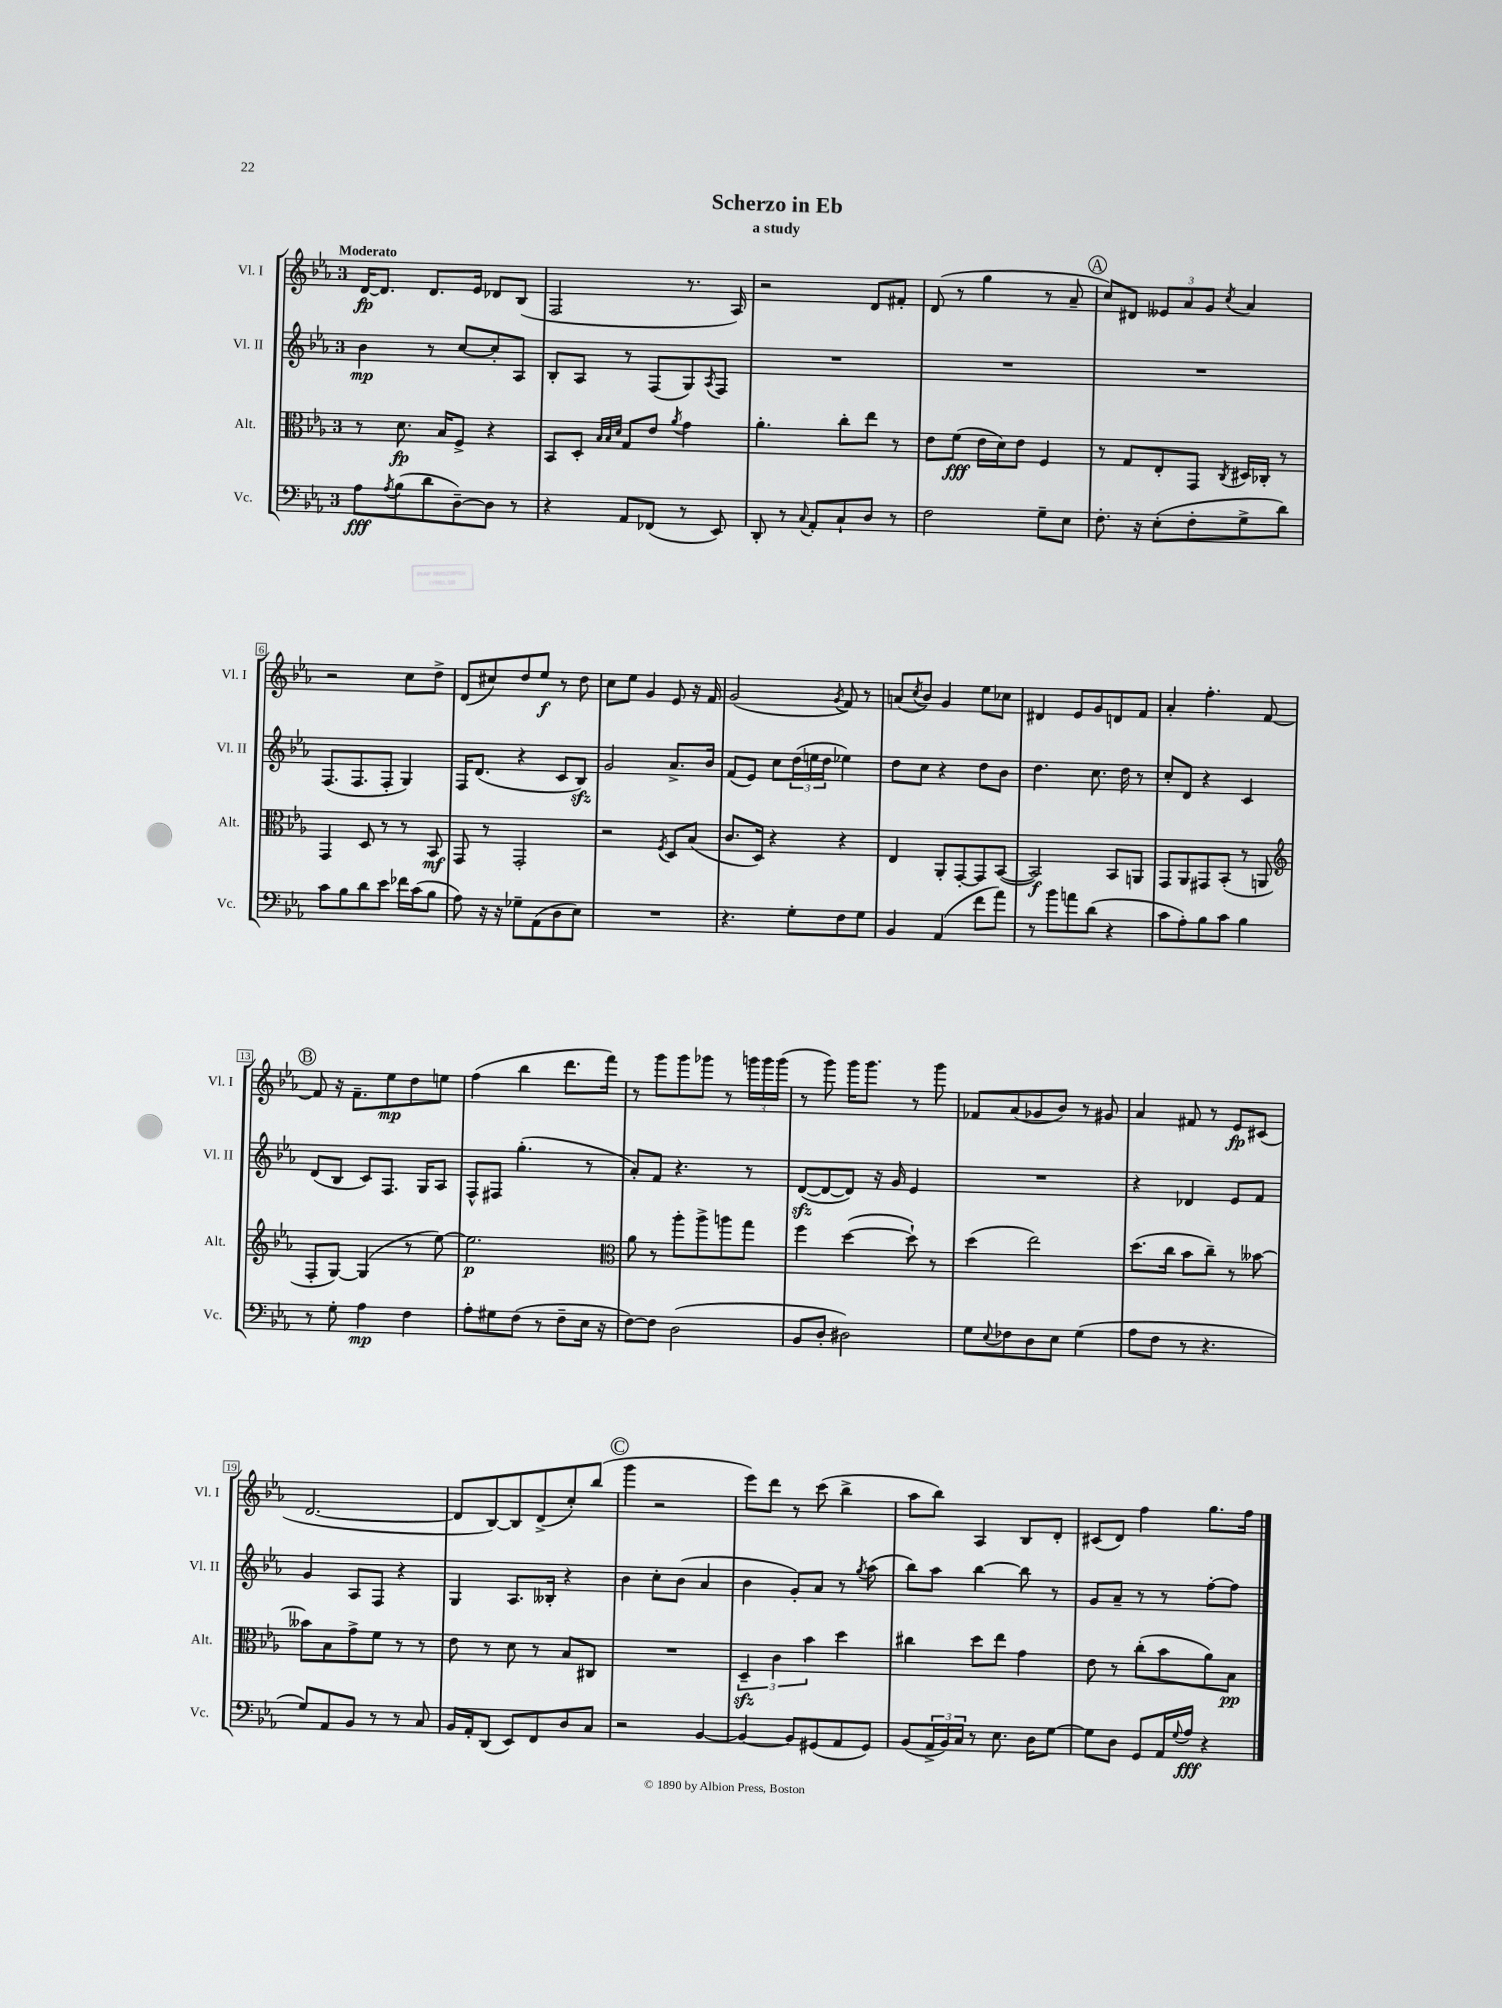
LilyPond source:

\header { title = "Scherzo in Eb" subtitle = "a study" }
<<
\new StaffGroup <<
\new Staff = "s0" \with { instrumentName = "Vl. I" shortInstrumentName = "Vl. I" } {
    \clef treble \key ees \major \once \override Staff.TimeSignature.style = #'single-digit \time 3/4 \tempo "Moderato"
    d'16~\fp d'8. d'8. ees'16 des'8 bes8( |
    f2 r8. aes16) |
    r2 d'8 fis'8-. |
    d'8( r8 g''4 r8 aes'8-- |
    \mark \markup { \circle "A" } c''8) dis'8 \tuplet 3/2 { eeses'8 aes'8 g'8 } \acciaccatura { c''8 } aes'4 |
    r2 c''8 d''8-> |
    d'8( cis''8) d''8 ees''8\f r8 d''8 |
    c''8 ees''8 g'4 ees'8 r16 f'16 |
    g'2( \acciaccatura { g'8 } f'8) r8 |
    a'8( \acciaccatura { c''8 } bes'8) g'4 ees''8 ces''8 |
    dis'4 ees'8 g'8 d'8 f'8 |
    aes'4-. f''4.-. f'8~ |
    \mark \markup { \circle "B" } f'8 r16 f'8.-- ees''8\mp d''8 e''8 |
    f''4( bes''4 d'''8. f'''16) |
    r8 g'''8 g'''8 ges'''8 r8 \tuplet 3/2 { g'''16 g'''16 g'''16( } |
    r8 g'''8) g'''16 g'''8. r8 g'''8 |
    fes'8 aes'8( ges'8 bes'8) r8 gis'8 |
    aes'4 fis'8 r8 ees'8\fp cis'8( |
    d'2.~ |
    d'8 bes8~) bes8 d'8->( c''8-.) bes''8( |
    \mark \markup { \circle "C" } g'''4 r2 |
    ees'''8) d'''8 r8 c'''8( bes''4-> |
    aes''8 bes''8) aes4 bes8 d'8-. |
    cis'8( d'8) f''4 g''8. f''16 \bar "|." |
}
\new Staff = "s1" \with { instrumentName = "Vl. II" shortInstrumentName = "Vl. II" } {
    \clef treble \key ees \major \once \override Staff.TimeSignature.style = #'single-digit \time 3/4
    bes'4\mp r8 c''8~ c''8-. aes8 |
    bes8-. aes8 r8 f8( g8) \acciaccatura { aes8 } f8 |
    R2. |
    R2. |
    \mark \markup { \circle "A" } R2. |
    f8.( f8. f8-. g4) |
    f16 d'8.( r4 c'8 bes8\sfz) |
    g'2 aes'8.-> bes'16 |
    f'8( ees'8) c''8 \tuplet 3/2 { d''16( e''16 d''16 } ees''4) |
    d''8 c''8 r4 d''8 bes'8 |
    d''4. c''8. d''16 r8 |
    c''8-. d'8 r4 c'4 |
    \mark \markup { \circle "B" } d'8( bes8 c'8) f8. g16 aes8 |
    f8-^ fis8 g''4.-.( r8 |
    aes'8-.) f'8 r4. r8 |
    d'8~\sfz( d'8~ d'8) r16 g'16 ees'4 |
    R2. |
    r4 des'4 ees'8 f'8 |
    g'4 aes8 f8 r4 |
    g4 aes8. beses16-. r4 |
    \mark \markup { \circle "C" } bes'4 c''8-. bes'8( aes'4 |
    bes'4 g'8-.) aes'8 r8 \acciaccatura { g''8 } aes''8( |
    bes''8) aes''8 bes''4~ bes''8 r8 |
    g'8 aes'8-- r8 r8 f''8~-. f''8 \bar "|." |
}
\new Staff = "s2" \with { instrumentName = "Alt." shortInstrumentName = "Alt." } {
    \clef alto \key ees \major \once \override Staff.TimeSignature.style = #'single-digit \time 3/4
    r8 d'8.\fp bes16 f8-> r4 |
    bes,8 d8-. \grace { bes32 bes32 d'32 } g8 ees'8 \acciaccatura { aes'8 } g'4 |
    aes'4.-. c''8-. ees''8 r8 |
    ees'8 f'8\fff( ees'16 d'16) ees'8 f4 |
    \mark \markup { \circle "A" } r8 g8 ees8-. g,8 \acciaccatura { c8 } dis16 ces16-. r8 |
    g,4 d8 r8 r8 bes,8\mf |
    g,8 r8 g,2-. |
    r2 \acciaccatura { f8 } d8 bes8( |
    c'8. d16) r4 r4 |
    ees4 aes,8-. g,8~-. g,8 bes,8~( |
    bes,2\f) bes,8 a,8 |
    g,8 aes,8 gis,8 bes,8-.( r8 a,8 |
    \mark \markup { \circle "B" } \clef treble f8-. g8~) g4( r8 ees''8~) |
    ees''2.\p |
    \clef alto aes'8 r8 aes''8-. aes''8-> a''8 g''8 |
    f''4 d''4~( d''8-!) r8 |
    d''4( ees''2) |
    d''8.( c''16 bes'8 c''8--) r8 beses'8~ |
    beses'8 bes8 g'8-> f'8 r8 r8 |
    ees'8 r8 d'8 r8 bes8 cis8 |
    \mark \markup { \circle "C" } R2. |
    \tuplet 3/2 { d4--\sfz c'4 bes'4 } d''4 |
    cis''4 d''8 ees''8 g'4 |
    ees'8 r8 c''8-.( bes'8 aes'8) bes8\pp \bar "|." |
}
\new Staff = "s3" \with { instrumentName = "Vc." shortInstrumentName = "Vc." } {
    \clef bass \key ees \major \once \override Staff.TimeSignature.style = #'single-digit \time 3/4
    aes8\fff \acciaccatura { aes8 } bes8( d'8 d8~--) d8 r8 |
    r4 aes,8 fes,8( r8 ees,8) |
    d,8-. r8 \appoggiatura { c8 } aes,8-. c8-! d8 r8 |
    f2 g8-- ees8 |
    \mark \markup { \circle "A" } f8.-. r16 ees8-.( f8-. g8-> d'8) |
    c'8 bes8 d'8 ees'8 fes'16 c'16( bes8 |
    aes8) r16 r16 ges8-- aes,8( d8 ees8) |
    R2. |
    r4. g8-. f8 g8 |
    bes,4 aes,4( f'8 aes'8) |
    r8 bes'8 a'8 d'8( r4 |
    c'8 aes8-.) bes8 c'8 bes4 |
    \mark \markup { \circle "B" } r8 g8-. aes4\mp f4 |
    aes8-. gis8 f8( r8 f8-- ees16 r16 |
    f8~) f8 d2( |
    bes,8 d8-. dis2) |
    g8 \appoggiatura { ees8 } fes8 d8 ees8 g4( |
    aes8 f8 r8 r4. |
    g8) aes,8 bes,8 r8 r8 c8 |
    bes,16 aes,16-. d,8( ees,8) f,8 d8 c8 |
    \mark \markup { \circle "C" } r2 bes,4~ |
    bes,4~ bes,8 gis,8( aes,8 gis,8) |
    bes,8( \tuplet 3/2 { aes,16-> bes,16) c16 } r8 ees8. d16 g8~ |
    g8 d8 g,8 aes,16 \appoggiatura { g8 } aes16\fff r4 \bar "|." |
}
>>
>>
\layout { \context { \Score \override BarNumber.stencil = #(make-stencil-boxer 0.1 0.3 ly:text-interface::print) } }
